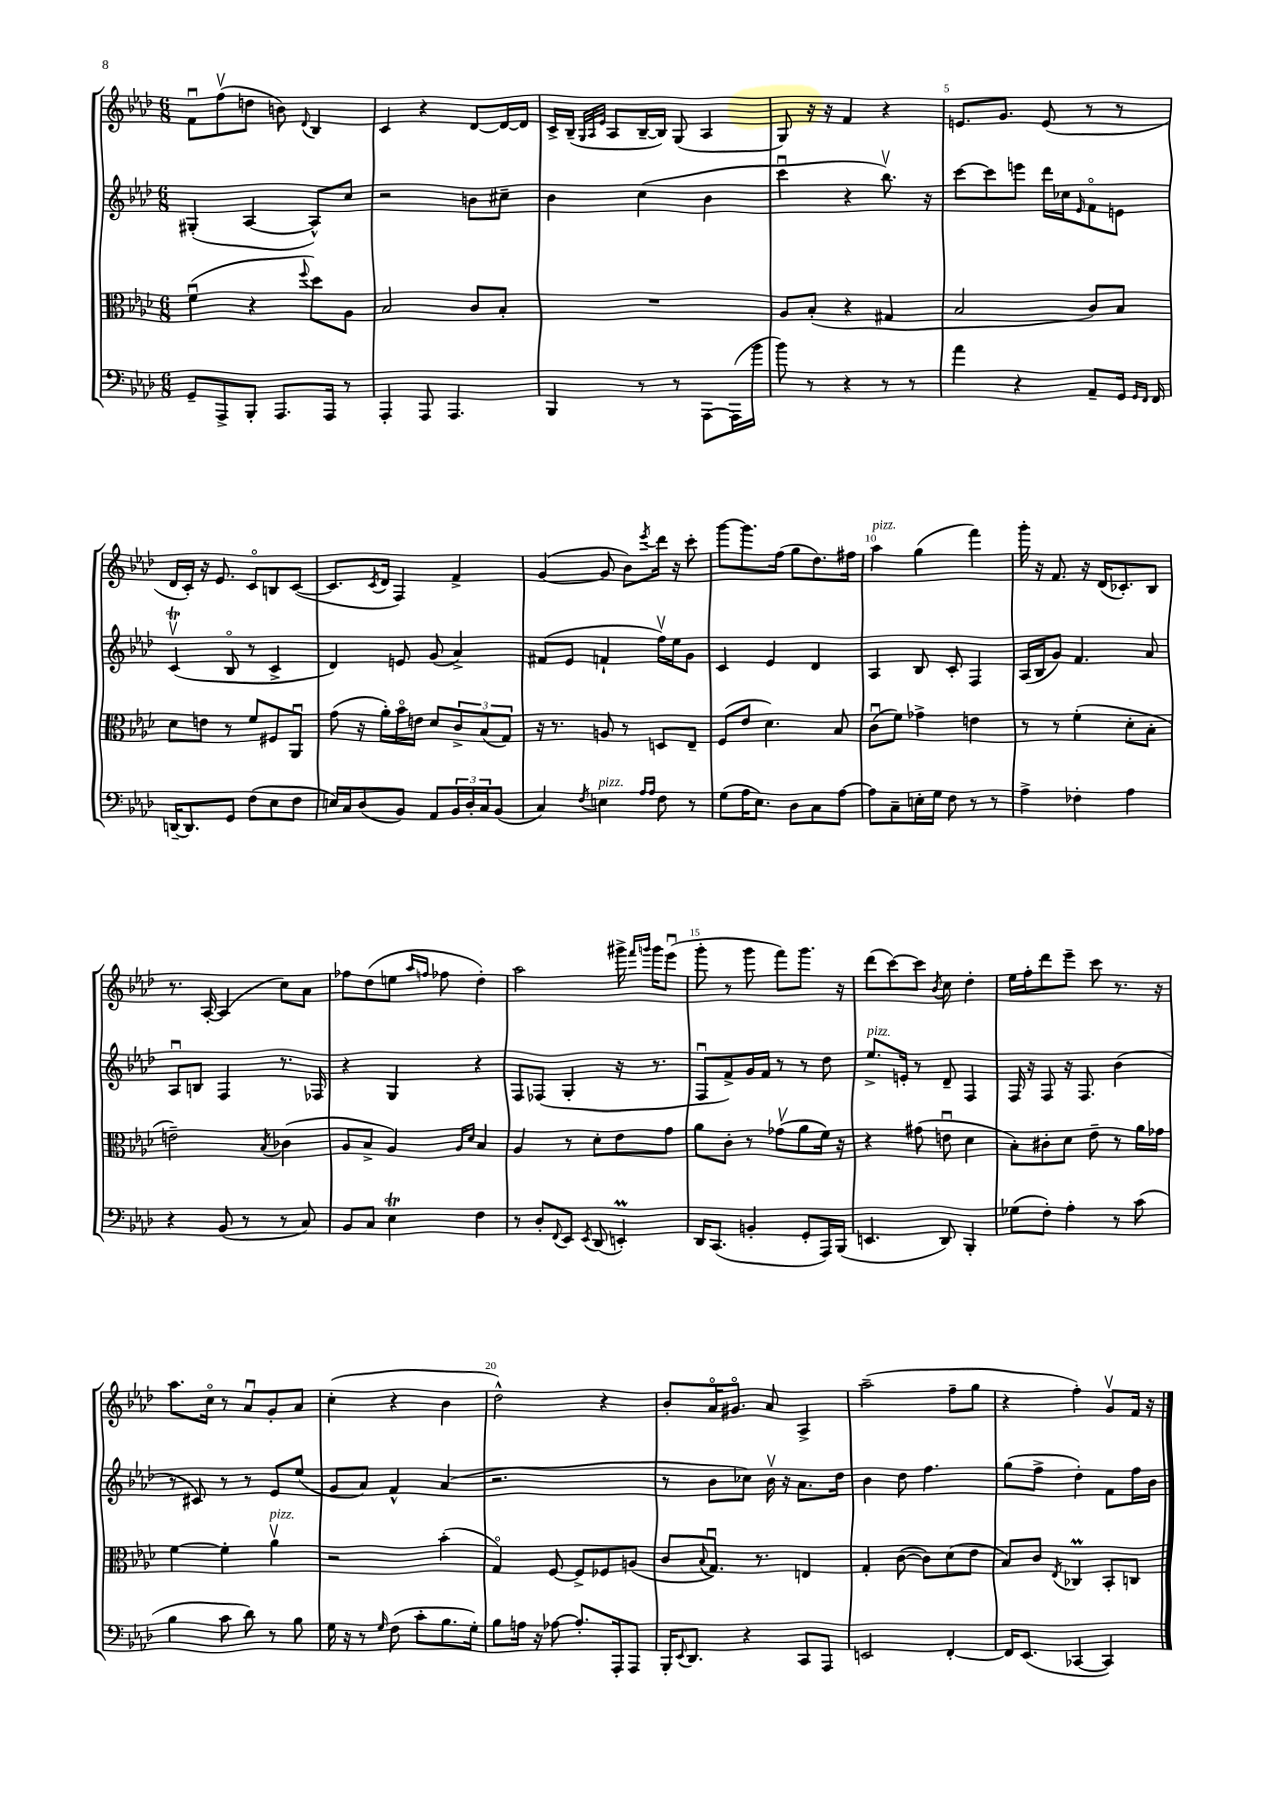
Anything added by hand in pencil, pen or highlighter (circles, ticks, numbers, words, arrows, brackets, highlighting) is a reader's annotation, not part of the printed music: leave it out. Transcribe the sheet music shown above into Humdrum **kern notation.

**kern	**kern	**kern	**kern
*staff4	*staff3	*staff2	*staff1
*clefF4	*clefC3	*clefG2	*clefG2
*k[b-e-a-d-]	*k[b-e-a-d-]	*k[b-e-a-d-]	*k[b-e-a-d-]
*M6/8	*M6/8	*M6/8	*M6/8
8GG~	(4fu	(4G#'	8fu
8AAA-^	.	.	(8ffv
8BBB-'	4r	[4A-	8dd
8.AAA-	.	.	8b)
.	8qqff	.	8qqd-
.	8dd-)	8A-^^])	4B-
16AAA-	.	.	.
8r	8A-	8cc	.
=	=	=	=
4AAA-'	2B-	2r	4c
8AAA-	.	.	4r
4.AAA-	.	.	.
.	8c	8b	[8d-
.	8B-'	8cc#~	16d-_
.	.	.	16d-]
=	=	=	=
4BBB-	2.r	4b-	16c^
.	.	.	(16B-~
.	.	.	32qqG
.	.	.	32qqA-
.	.	.	32qqe-
.	.	.	8A-
8r	.	(4cc	[16B-~
.	.	.	16B-])
8r	.	.	(8G
[8AAA-	.	4b-	4A-
(16AAA-]	.	.	.
16b-	.	.	.
=	=	=	=
8b-)	8A-	4cccu	8G)
8r	(8B-'	.	16r
.	.	.	16r
4r	4r	4r	4f
8r	4G#	8.bb-v)	4r
8r	.	.	.
.	.	16r	.
=	=	=	=
4a-	2B-	[8ccc	8.e
.	.	8ccc]	.
.	.	.	8.g
4r	.	8eee	.
.	.	16ddd-	(8e
.	.	16cc-	.
.	.	16qqe-	.
8AA-~	8c)	8fo	8r
16GG	8B-	8e	8r
16qqGG	.	.	.
16qqFF	.	.	.
16FF	.	.	.
=	=	=	=
[16DD~	8d-	(4cv	16d-
8.DD]	.	.	16c')
.	8e	.	16r
.	.	.	8.e-
8GG	8r	8B-o	.
(8F	8f	8r	8co
8E-	8F#	4c^	8B
8F	8AA-u	.	([8c
=	=	=	=
16E)	(8g	4d-)	8.c]
16C	.	.	.
(8D-	16r	.	.
.	.	.	8qc
.	16a-')	.	16d-
8BB-)	16b-o	8e	4F)
.	16e	.	.
8AA-	8d-	(8g	.
24BB-	12c^	4a-^)	4f^
24D-'	.	.	.
24C	(12B-	.	.
(8BB-	.	.	.
.	12G)	.	.
=	=	=	=
4C)	16r	(8f#	([4g
.	8.r	.	.
.	.	8e-	.
8qF	.	.	.
4E	8A	4f`	8g]
.	8r	.	8b-)
16qqA-	.	.	.
16qqA-	.	.	8qeee-
8F	8D	16ffv)	16ddd-
.	.	16ee-	16r
8r	8E-~	8g	8ccc'
=	=	=	=
(8G	(8F	4c	[8ggg
16A-	8e-	.	8.ggg]
8.E-)	.	.	.
.	4.d-)	4e-	.
.	.	.	(16ff
8D-	.	.	8gg
8C	.	4d-	8.dd-)
[8A-	8B-	.	.
.	.	.	16ff#
=	=	=	=
8A-]	(8cu	4A-	4aa-
8C~	8f)	.	.
16E'	4g-^	8B-	(4gg
16G	.	.	.
8F	.	8c'	.
8r	4e	4F	4fff)
8r	.	.	.
=	=	=	=
4A-^	8r	(16A-	16ggg'
.	.	16B-	16r
.	8r	8g)	8.f
4F-'	(4f'	4.f	.
.	.	.	16r
.	.	.	(16d-
.	.	.	8.c-')
4A-	8d-'	.	.
.	8B-'	8a-	8B-
=	=	=	=
4r	2e~)	8A-u	8.r
.	.	8B	.
.	.	.	[16A-'
(8BB-	.	4F	(4A-]
8r	.	.	.
.	8qB-	.	.
8r	(4c-	8.r	8cc)
8C)	.	.	8a-
.	.	16F-	.
=	=	=	=
8BB-	8A-	4r	8ff-
8C	8B-^	.	(8dd-
4E-	4A-)	4G	8ee
.	.	.	16qqaa-
.	.	.	16qqff
.	.	.	8ff-
.	16qqA-	.	.
.	16qqd-	.	.
4F	4B-	4r	4dd-')
=	=	=	=
8r	4A-	8F	2aa-
8D-'	.	(8F-	.
8qqFF	.	.	.
8EE-	8r	4G'	.
8qEE-	.	.	.
(8DD-	8d-'	.	.
4EE')	8e-	16r	16ggg#^
.	.	.	16qqfff
.	.	.	16qqggg
.	.	8.r	16ggg
.	8g	.	(8eee-u
=	=	=	=
16DD-	8a-	8Fu	8ggg'
(8.CC	.	.	.
.	8c'	8f^)	8r
4BB'	8r	16g	8ggg
.	.	16f	.
.	(8g-v	8r	8fff)
8GG'	8a-	8r	8.ggg
16AAA-)	16f)	8dd-	.
(16BBB-	16r	.	16r
=	=	=	=
4.EE	4r	8.ee-^	(8ddd-
.	.	.	[8ccc)
.	.	16e'	.
.	(8g#	8r	8ccc]
.	.	.	8qb-
8DD-)	8eu	8d-~	8cc
4BBB-'	4d-	4F	4dd-'
=	=	=	=
(8G-	8B-')	16F	16ee-
.	.	16r	16ff'
8F')	8c#'	8F	8ddd-
4A-'	8d-	16r	8eee-~
.	.	8.F	.
.	8e-~	.	8ccc
8r	8r	(4b-	8.r
(8c	16a-	.	.
.	16g-	.	16r
=	=	=	=
4B-	[4f	8r	8.aa-
.	.	8c#)	.
.	.	.	16cco
8c	4f']	8r	8r
8d-)	.	8r	8a-u
8r	4a-v	8e-	8g'
8B-	.	(8ee-	8a-
=	=	=	=
16G	2r	8g	(4cc'
16r	.	.	.
8r	.	8a-)	.
16qqG	.	.	.
(8F	.	4f^^	4r
8c'	.	.	.
8.B-	(4b-'	(4a-	4b-
16G')	.	.	.
=	=	=	=
8B-	4Go)	2.r	2dd-^^)
16A	.	.	.
16r	.	.	.
[8A-	[8F	.	.
8.A-']	8F^]	.	.
.	8F-	.	4r
16AAA-'	.	.	.
8AAA-	(8A	.	.
=	=	=	=
16BBB-'	8c	8r	8b-'
8qqEE-	.	.	.
8.DD-	.	.	.
.	8qqB-	.	.
.	8.Gu)	8b-	16a-o
.	.	.	8.g#o
4r	.	8cc-)	.
.	8.r	.	.
.	.	16b-v	8a-
.	.	16r	.
8CC	4E	8.a-	4A-^
8AAA-	.	.	.
.	.	16dd-	.
=	=	=	=
2EE	4G'	4b-	(2aa-~
.	([8c	8dd-	.
.	8c])	4.ff	.
[4FF'	(8d-	.	8ff~
.	8e-	.	8gg
=	=	=	=
16FF]	8B-)	(8gg	4r
(8.EE-	.	.	.
.	8c	8ff^	.
.	8qE-	.	.
[4CC-	4C-	4dd-')	4ff')
4CC-])	8BB-'	8f	8gv
.	8C	16ff	16f
.	.	16b-	16r
==	==	==	==
*-	*-	*-	*-
